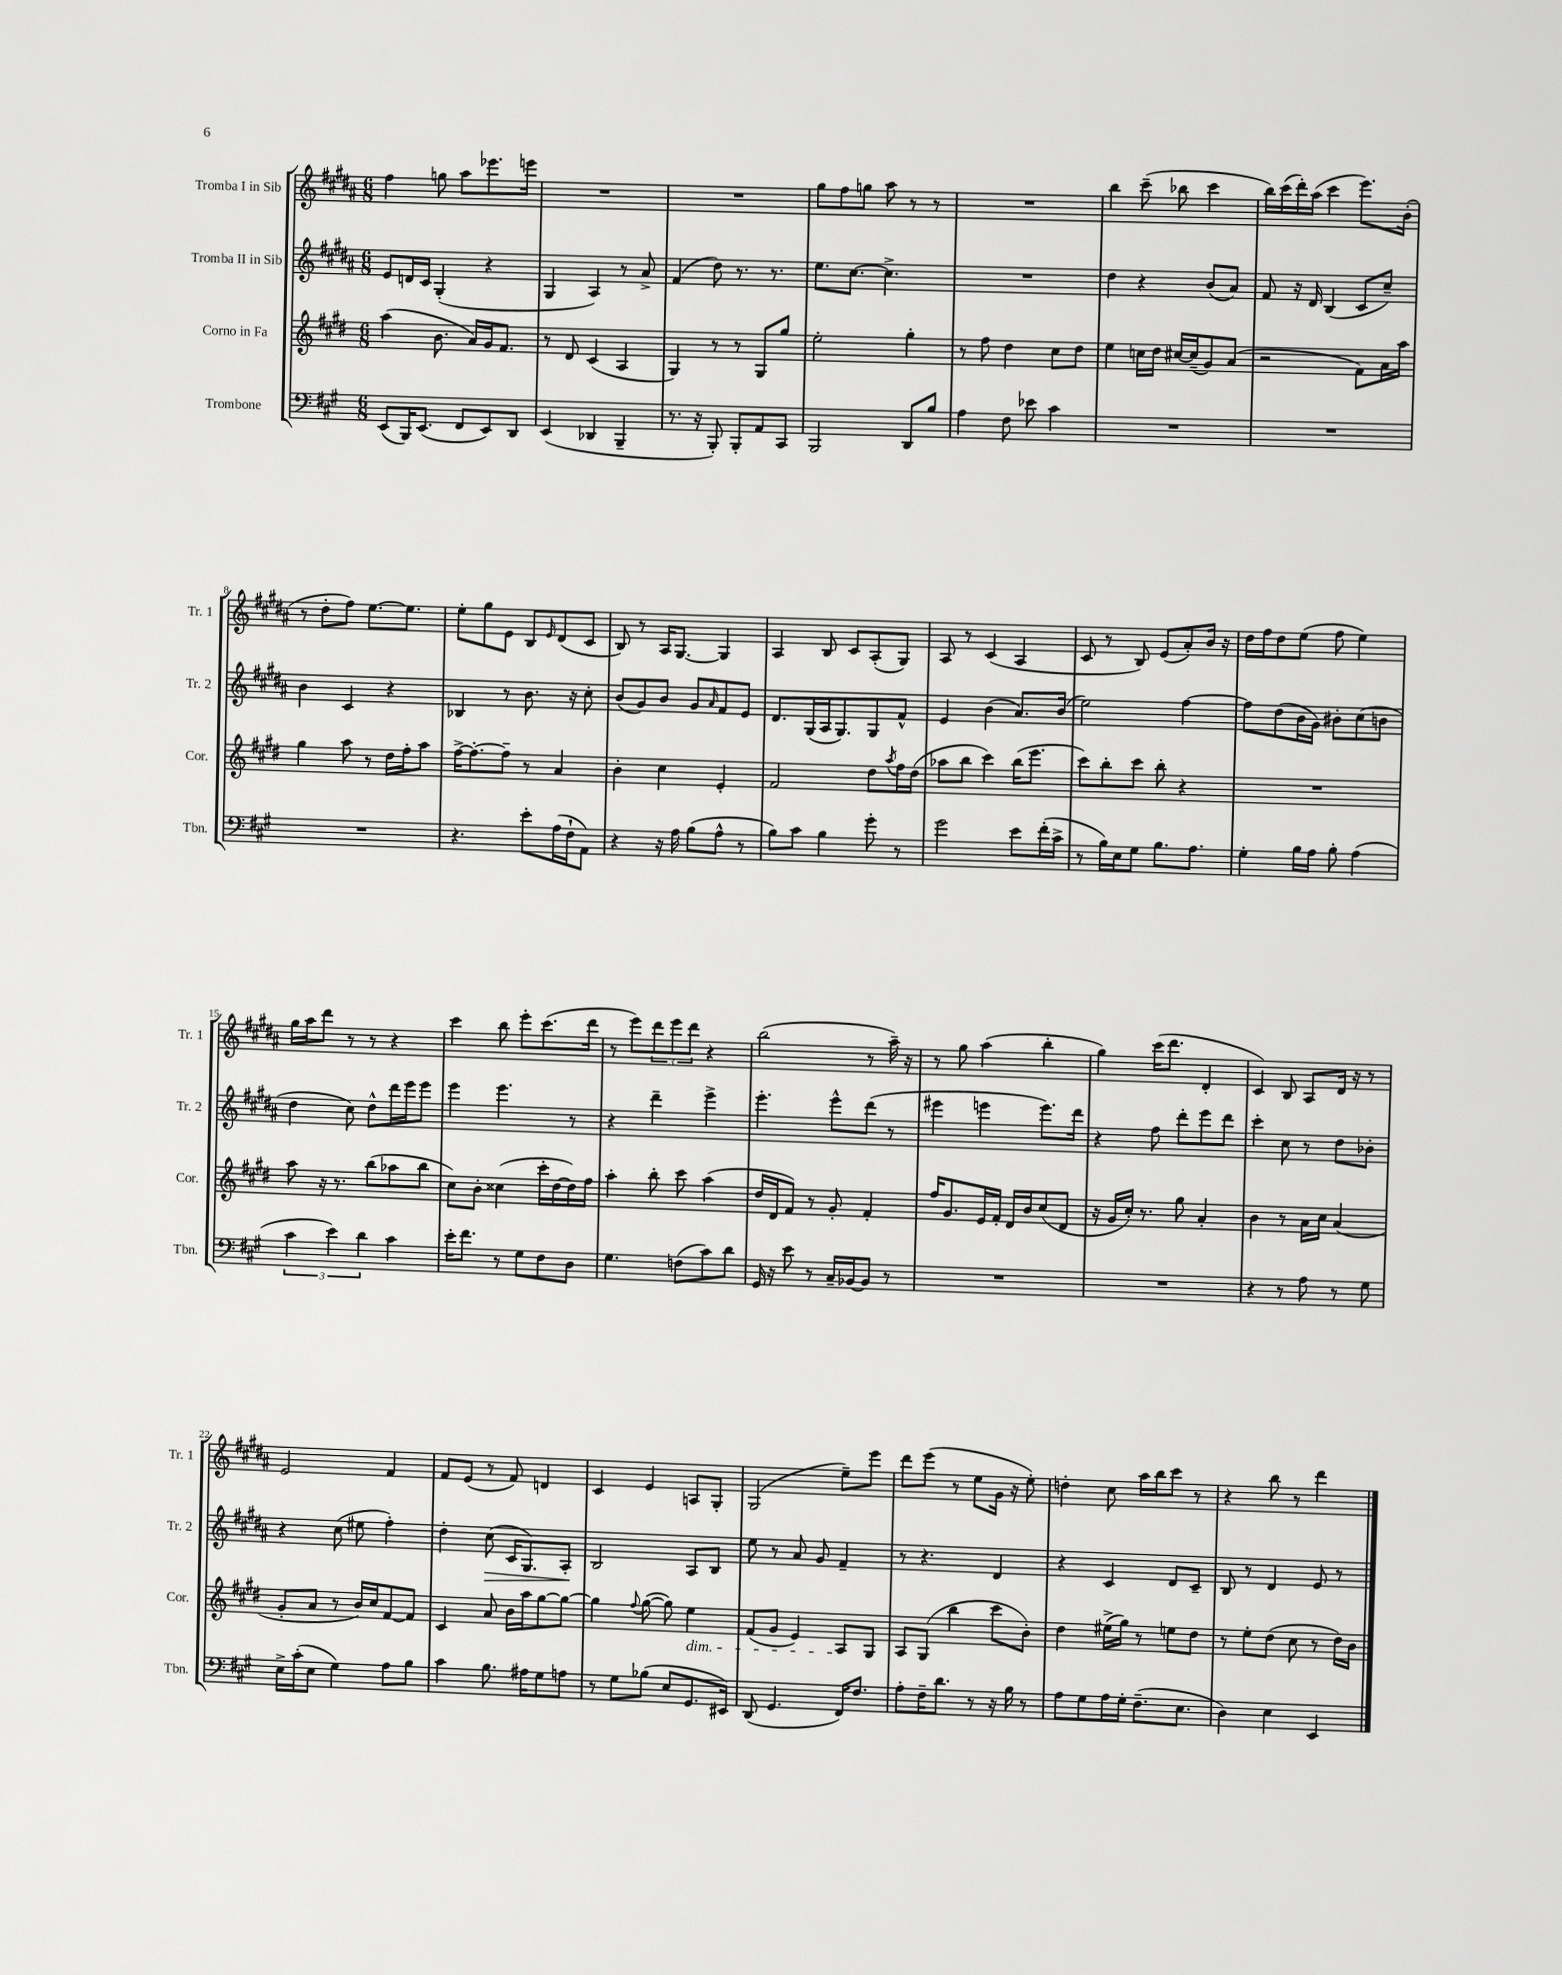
<<
\new StaffGroup <<
\new Staff = "s0" \with { instrumentName = "Tromba I in Sib" shortInstrumentName = "Tr. 1" } {
    \clef treble \key b \major \numericTimeSignature \time 6/8
    fis''4 g''8 ais''8 ees'''8. e'''16 |
    R2. |
    R2. |
    gis''8 fis''8 g''8 ais''8 r8 r8 |
    R2. |
    b''4 cis'''8--( bes''8 cis'''4 |
    b''16) cis'''16( dis'''16-.) ais''16( cis'''4 e'''8.) b'16-.( |
    r8 dis''8-. fis''8) e''8.~ e''8. |
    e''8-. gis''8 e'8 b8 \grace { e'16 } dis'8( cis'8 |
    b8) r8 ais16 gis8.~ gis4 |
    ais4 b8 cis'8 ais8-.( gis8) |
    ais8 r8 cis'4( ais4 |
    cis'8 r8 b8) e'8( ais'8-.) b'16 r16 |
    dis''16 fis''16 dis''8 e''8( fis''8 e''4) |
    gis''16 ais''16 dis'''8 r8 r8 r4 |
    cis'''4 b''8 e'''8-. cis'''8.( dis'''16 |
    r8 e'''8) \tuplet 3/2 { dis'''8 e'''8 dis'''8 } r4 |
    b''2( r8 ais''16--) r16 |
    r8 gis''8 ais''4( b''4-. |
    gis''4) cis'''16( dis'''8. dis'4-. |
    cis'4) b8 ais8 dis'16 r16 r8 |
    e'2 fis'4 |
    fis'8 e'8( r8 fis'8) d'4 |
    cis'4 e'4 a8 gis8-. |
    gis2( e''8--) e'''8 |
    dis'''8 e'''8( r8 e''8 gis'16 r16 e''8-.) |
    d''4-. cis''8 ais''16 b''16 cis'''8 r8 |
    r4 b''8 r8 dis'''4 \bar "|." |
}
\new Staff = "s1" \with { instrumentName = "Tromba II in Sib" shortInstrumentName = "Tr. 2" } {
    \clef treble \key b \major \numericTimeSignature \time 6/8
    e'8 d'16 cis'16 gis4-.( r4 |
    gis4 ais4) r8 ais'8-> |
    fis'4( dis''8) r8. r8. |
    e''8. cis''8.~ cis''4.-> |
    R2. |
    dis''4 r4 b'8( ais'8) |
    fis'8 r16 dis'16 b4( cis'8 cis''8--) |
    b'4 cis'4 r4 |
    bes4 r8 b'8. r16 cis''8-. |
    b'8( gis'8) b'8 gis'8 \grace { ais'16 } fis'8 e'8 |
    dis'8. gis16( ais16 gis8.) gis8 fis'8-^ |
    e'4 b'4( ais'8.) b'16( |
    e''2) fis''4~ |
    fis''8 dis''8( b'16 gis'16) bis'8-. cis''8( b'8 |
    dis''4 cis''8) dis''8-^ dis'''16 e'''16 e'''8 |
    e'''4 e'''4. r8 |
    r4 dis'''4-- e'''4-> |
    e'''4.-. e'''8-^ dis'''8( r8 |
    eis'''4 e'''4 e'''8.) dis'''16 |
    r4 fis''8 dis'''8-. e'''8 dis'''8 |
    cis'''4-. cis''8 r8 dis''8 bes'8-. |
    r4 cis''8( eis''8 fis''4-.) |
    dis''4-. cis''8\>( cis'16 gis8.) ais8-.\! |
    b2 ais8 b8 |
    e''8 r8 ais'8 gis'8 fis'4-- |
    r8 r4. dis'4 |
    r4 cis'4 dis'8 cis'8-- |
    b8 r8 dis'4 e'8 r8 \bar "|." |
}
\new Staff = "s2" \with { instrumentName = "Corno in Fa" shortInstrumentName = "Cor." } {
    \clef treble \key e \major \numericTimeSignature \time 6/8
    a''4( b'8. a'16) gis'16 fis'8. |
    r8 dis'8 cis'4( a4 |
    gis4) r8 r8 gis8 gis''8 |
    e''2-. gis''4-. |
    r8 fis''8 dis''4 cis''8 dis''8 |
    e''4 c''16 dis''16 cis''16~ cis''16--( gis'8) a'8( |
    r2 fis'8) a'16 a''16 |
    gis''4 a''8 r8 dis''16 fis''16-. a''8 |
    fis''16~-> fis''8.~-. fis''8-- r8 a'4 |
    b'4-. cis''4 e'4-. |
    fis'2 dis''8 \acciaccatura { a''8 } fis''16 dis''16( |
    aes''8 b''8 cis'''4) b''16( e'''8. |
    cis'''8) b''8-. cis'''8 b''8-. r4 |
    R2. |
    a''8 r16 r8. b''8( aes''8 b''8 |
    cis''8) b'8-. cisis''4( cis'''16-. dis''16~ dis''16) fis''16 |
    a''4-. b''8-. cis'''8 a''4( |
    dis''16 dis'16 fis'8) r8 gis'8-. fis'4-. |
    fis''16 gis'8. e'16 fis'16-. dis'16 b'16 cis''8( dis'8 |
    r16 gis'16 cis''16-.) r8. gis''8 a'4-. |
    b'4 r8 a'16 cis''16 a'4( |
    gis'8-. a'8 r8 b'16) cis''16 fis'8~ fis'8 |
    cis'4 a'8 b'16 a''16 gis''8~ gis''8~ |
    gis''4 \appoggiatura { fis''8 } gis''8~( gis''8) e''4\dim |
    fis'8( gis'8 e'4) a8\! gis8 |
    a8 gis8( b''4 cis'''8 b'8-.) |
    dis''4 eis''16->( gis''16) r8 e''8 dis''8 |
    r8 e''8-. dis''8( cis''8 r8 dis''16) b'16 \bar "|." |
}
\new Staff = "s3" \with { instrumentName = "Trombone" shortInstrumentName = "Tbn." } {
    \clef bass \key a \major \numericTimeSignature \time 6/8
    e,8( b,,16) e,8.( fis,8 e,8) d,8 |
    e,4( des,4 b,,4-- |
    r8. r16 b,,8-.) b,,8-. a,8 cis,8 |
    b,,2 d,8 b8 |
    a4 fis8 ees'8 cis'4 |
    R2. |
    R2. |
    R2. |
    r4. e'8-. a16( fis16-! a,8) |
    r4 r16 a16 b8( a8-^ r8 |
    b8) cis'8 b4 gis'8-. r8 |
    gis'2 e'8 fis'16-.( cis'16-> |
    r8 b16) e16 gis8 b8. a8. |
    gis4-. b16 a16 b8-. a4( |
    \tuplet 3/2 { cis'4 e'4) d'4 } cis'4 |
    e'16-. fis'8. r8 gis8 fis8 d8 |
    gis4. f8( cis'8) d'8 |
    gis,16 r16 e'8 r8 cis16-- bes,16~ bes,8 r8 |
    R2. |
    R2. |
    r4 r8 a8 r8 gis8 |
    e16-> cis'16-.( e8 gis4) a8 b8 |
    cis'4 b8. ais16 gis8 a8 |
    r8 gis8 bes8( e8 gis,8. eis,16) |
    d,8( gis,4. fis,16) fis8. |
    a8-. fis16-- d'8. r8 r16 b16 r8 |
    a8 gis8 a16 gis16-. fis8.--( e8. |
    d4) e4 e,4 \bar "|." |
}
>>
>>
